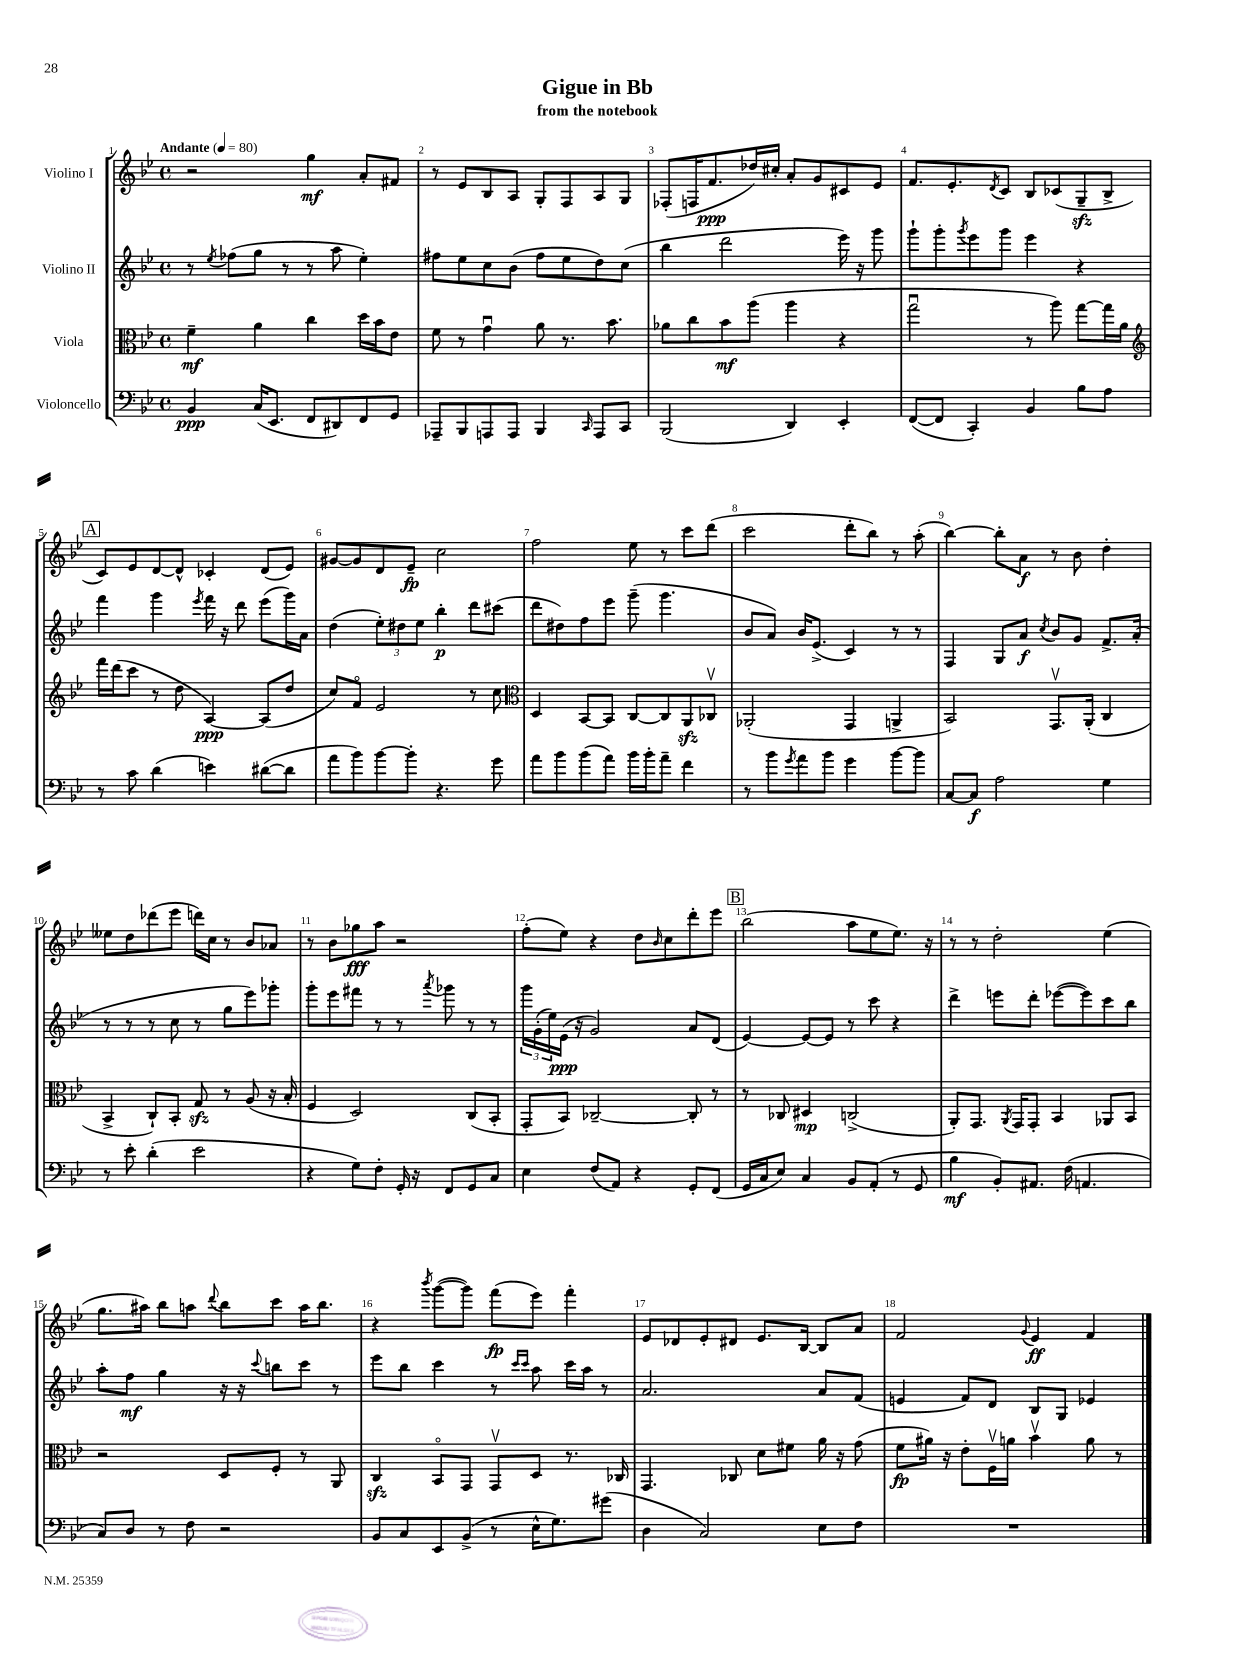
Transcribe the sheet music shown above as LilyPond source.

\header { title = "Gigue in Bb" subtitle = "from the notebook" }
<<
\new StaffGroup <<
\new Staff = "s0" \with { instrumentName = "Violino I" } {
    \clef treble \key bes \major \defaultTimeSignature \time 4/4 \tempo "Andante" 4 = 80
    r2 g''4\mf a'8-. fis'8 |
    r8 ees'8 bes8 a8 g8-. f8 a8 g8 |
    fes8-.( f16 f'8.\ppp des''16) cis''16-. a'8-. g'8 cis'8 ees'8 |
    f'8. ees'8.-. \acciaccatura { d'8 } c'8 bes8 ces'8( g8--\sfz bes8-> |
    \mark \markup { \box "A" } c'8) ees'8 d'8~ d'8-^ ces'4-. d'8( ees'8) |
    gis'8~ gis'8 d'8 ees'8--\fp c''2 |
    f''2 ees''8 r8 c'''8 d'''8( |
    c'''2 d'''8-. bes''8) r8 a''8-.( |
    bes''4~) bes''8-. a'8\f r8 bes'8 d''4-. |
    eeses''8 d''8 des'''8( ees'''8 d'''16) c''16 r8 bes'8 aes'8 |
    r8 bes'8 ges''8\fff a''8 r2 |
    f''8-.( ees''8) r4 d''8 \grace { bes'16 } c''8 d'''8-. ees'''8 |
    \mark \markup { \box "B" } bes''2( a''8 ees''8 ees''8.) r16 |
    r8 r8 d''2-. ees''4( |
    g''8. ais''16) bes''8 a''8 \appoggiatura { d'''8 } bes''8 c'''8 a''16 bes''8. |
    r4 \acciaccatura { bes'''8 } g'''8~( g'''8) f'''8\fp( ees'''8) f'''4-. |
    ees'8 des'8 ees'8-. dis'8 ees'8. bes16~ bes8 a'8 |
    f'2 \appoggiatura { g'8 } ees'4\ff f'4 \bar "|." |
}
\new Staff = "s1" \with { instrumentName = "Violino II" } {
    \clef treble \key bes \major \defaultTimeSignature \time 4/4
    r8 \acciaccatura { ees''8 } fes''8( g''8 r8 r8 a''8 ees''4-.) |
    fis''8 ees''8 c''8 bes'8( fis''8 ees''8 d''8) c''8( |
    bes''4 d'''2 ees'''16) r16 g'''8 |
    g'''8-! g'''8-. \acciaccatura { g'''8 } ees'''8 g'''8 ees'''4 r4 |
    \mark \markup { \box "A" } f'''4 g'''4 \acciaccatura { ees'''8 } f'''16 r16 d'''8 ees'''8( g'''16) a'16 |
    d''4( \tuplet 3/2 { ees''8-.) dis''8 ees''8 } bes''4-.\p d'''8 cis'''8( |
    d'''8 dis''8) f''8 ees'''8 g'''8--( g'''4. |
    bes'8 a'8) bes'16 ees'8.->( c'4) r8 r8 |
    f4 g8 a'8\f \acciaccatura { c''8 } bes'8 g'8 f'8.-> a'16-.( |
    r8 r8 r8 c''8 r8 g''8 ees'''8) ges'''8-. |
    g'''8-. ees'''8 fis'''8 r8 r8 \acciaccatura { a'''8 } ges'''8 r8 r8 |
    \tuplet 3/2 { g'''16 g'16-.( ees''16) } ees'16\ppp( r16 g'2) a'8 d'8( |
    \mark \markup { \box "B" } ees'4~) ees'8~ ees'8 r8 c'''8 r4 |
    d'''4-> e'''8 d'''8-. ees'''8~( ees'''8) c'''8 bes''8 |
    a''8-. f''8\mf g''4 r16 r16 \appoggiatura { c'''8 } b''8 c'''8 r8 |
    ees'''8 bes''8 c'''4 r8 \grace { c'''16 c'''16 } a''8 c'''16 a''16 r8 |
    a'2. a'8 f'8( |
    e'4 f'8) d'8 bes8 g8 ees'4 \bar "|." |
}
\new Staff = "s2" \with { instrumentName = "Viola" } {
    \clef alto \key bes \major \defaultTimeSignature \time 4/4
    f'4--\mf a'4 c''4 d''16 bes'16 ees'8 |
    f'8 r8 g'4\downbow a'8 r8. bes'8. |
    aes'8 c''8 bes'8\mf a''8( a''4 r4 |
    g''2\downbow r8 a''8) g''8~ g''16 a'16 |
    \mark \markup { \box "A" } \clef treble f'''16 d'''16( c'''8 r8 d''8 a4~\ppp) a8( d''8 |
    c''8) f'8\flageolet ees'2 r8 c''8 |
    \clef alto d4 bes,8~ bes,8 c8~ c8 a,8\sfz ces8\upbow |
    aes,2-.( g,4 a,4-> |
    bes,2) g,8.\upbow a,16-.( c4 |
    bes,4-> c8-!) bes,8-. g8\sfz r8 a8( r16 bes16-. |
    f4 d2) c8( bes,8-. |
    g,8-. bes,8) ces2~-- ces8-. r8 |
    \mark \markup { \box "B" } r8 ces8 dis4\mp c2->( |
    a,8-.) g,8. \acciaccatura { a,8 } g,16 g,8-. bes,4 aes,8 bes,8 |
    r2 d8 f8-. r8 a,8 |
    c4\sfz bes,8\flageolet g,8 g,8\upbow d8 r8. ces16 |
    g,4. ces8 d'8 fis'8 a'16 r16 g'8( |
    f'8\fp ais'16) r16 ees'8-. f16\upbow a'16 bes'4\upbow a'8 r8 \bar "|." |
}
\new Staff = "s3" \with { instrumentName = "Violoncello" } {
    \clef bass \key bes \major \defaultTimeSignature \time 4/4
    bes,4\ppp c16( ees,8. f,8 dis,8) f,8 g,8 |
    aes,,8-- bes,,8 a,,8 a,,8 bes,,4 \grace { c,16 } a,,8 c,8 |
    bes,,2( d,4) ees,4-. |
    f,8~( f,8 c,4-.) bes,4 bes8 a8 |
    \mark \markup { \box "A" } r8 c'8 d'4( e'4) dis'8~( dis'8 |
    a'8 bes'8) bes'8~ bes'8-. r4. g'8 |
    a'8 bes'8 bes'8( a'8) bes'16 bes'16-. a'8-- f'4 |
    r8 bes'8 \acciaccatura { g'8 } a'8 bes'8 g'4 bes'8~ bes'8 |
    c8~ c8\f a2 g4 |
    r8 ees'8-. d'4-.( ees'2 |
    r4 g8) f8-. g,16-. r16 f,8 g,8 c8 |
    ees4 f8( a,8) r4 g,8-. f,8( |
    \mark \markup { \box "B" } g,16 c16 ees8) c4 bes,8 a,8-.( r8 g,8 |
    bes4\mf bes,8-.) ais,8. f16( a,4. |
    c8) d8 r8 f8 r2 |
    bes,8 c8 ees,8 bes,8->( r8 ees16-^ g8.) gis'8( |
    d4 c2) ees8 f8 |
    R1 \bar "|." |
}
>>
>>
\layout { \context { \Score \override BarNumber.break-visibility = ##(#f #t #t) barNumberVisibility = #all-bar-numbers-visible } }
